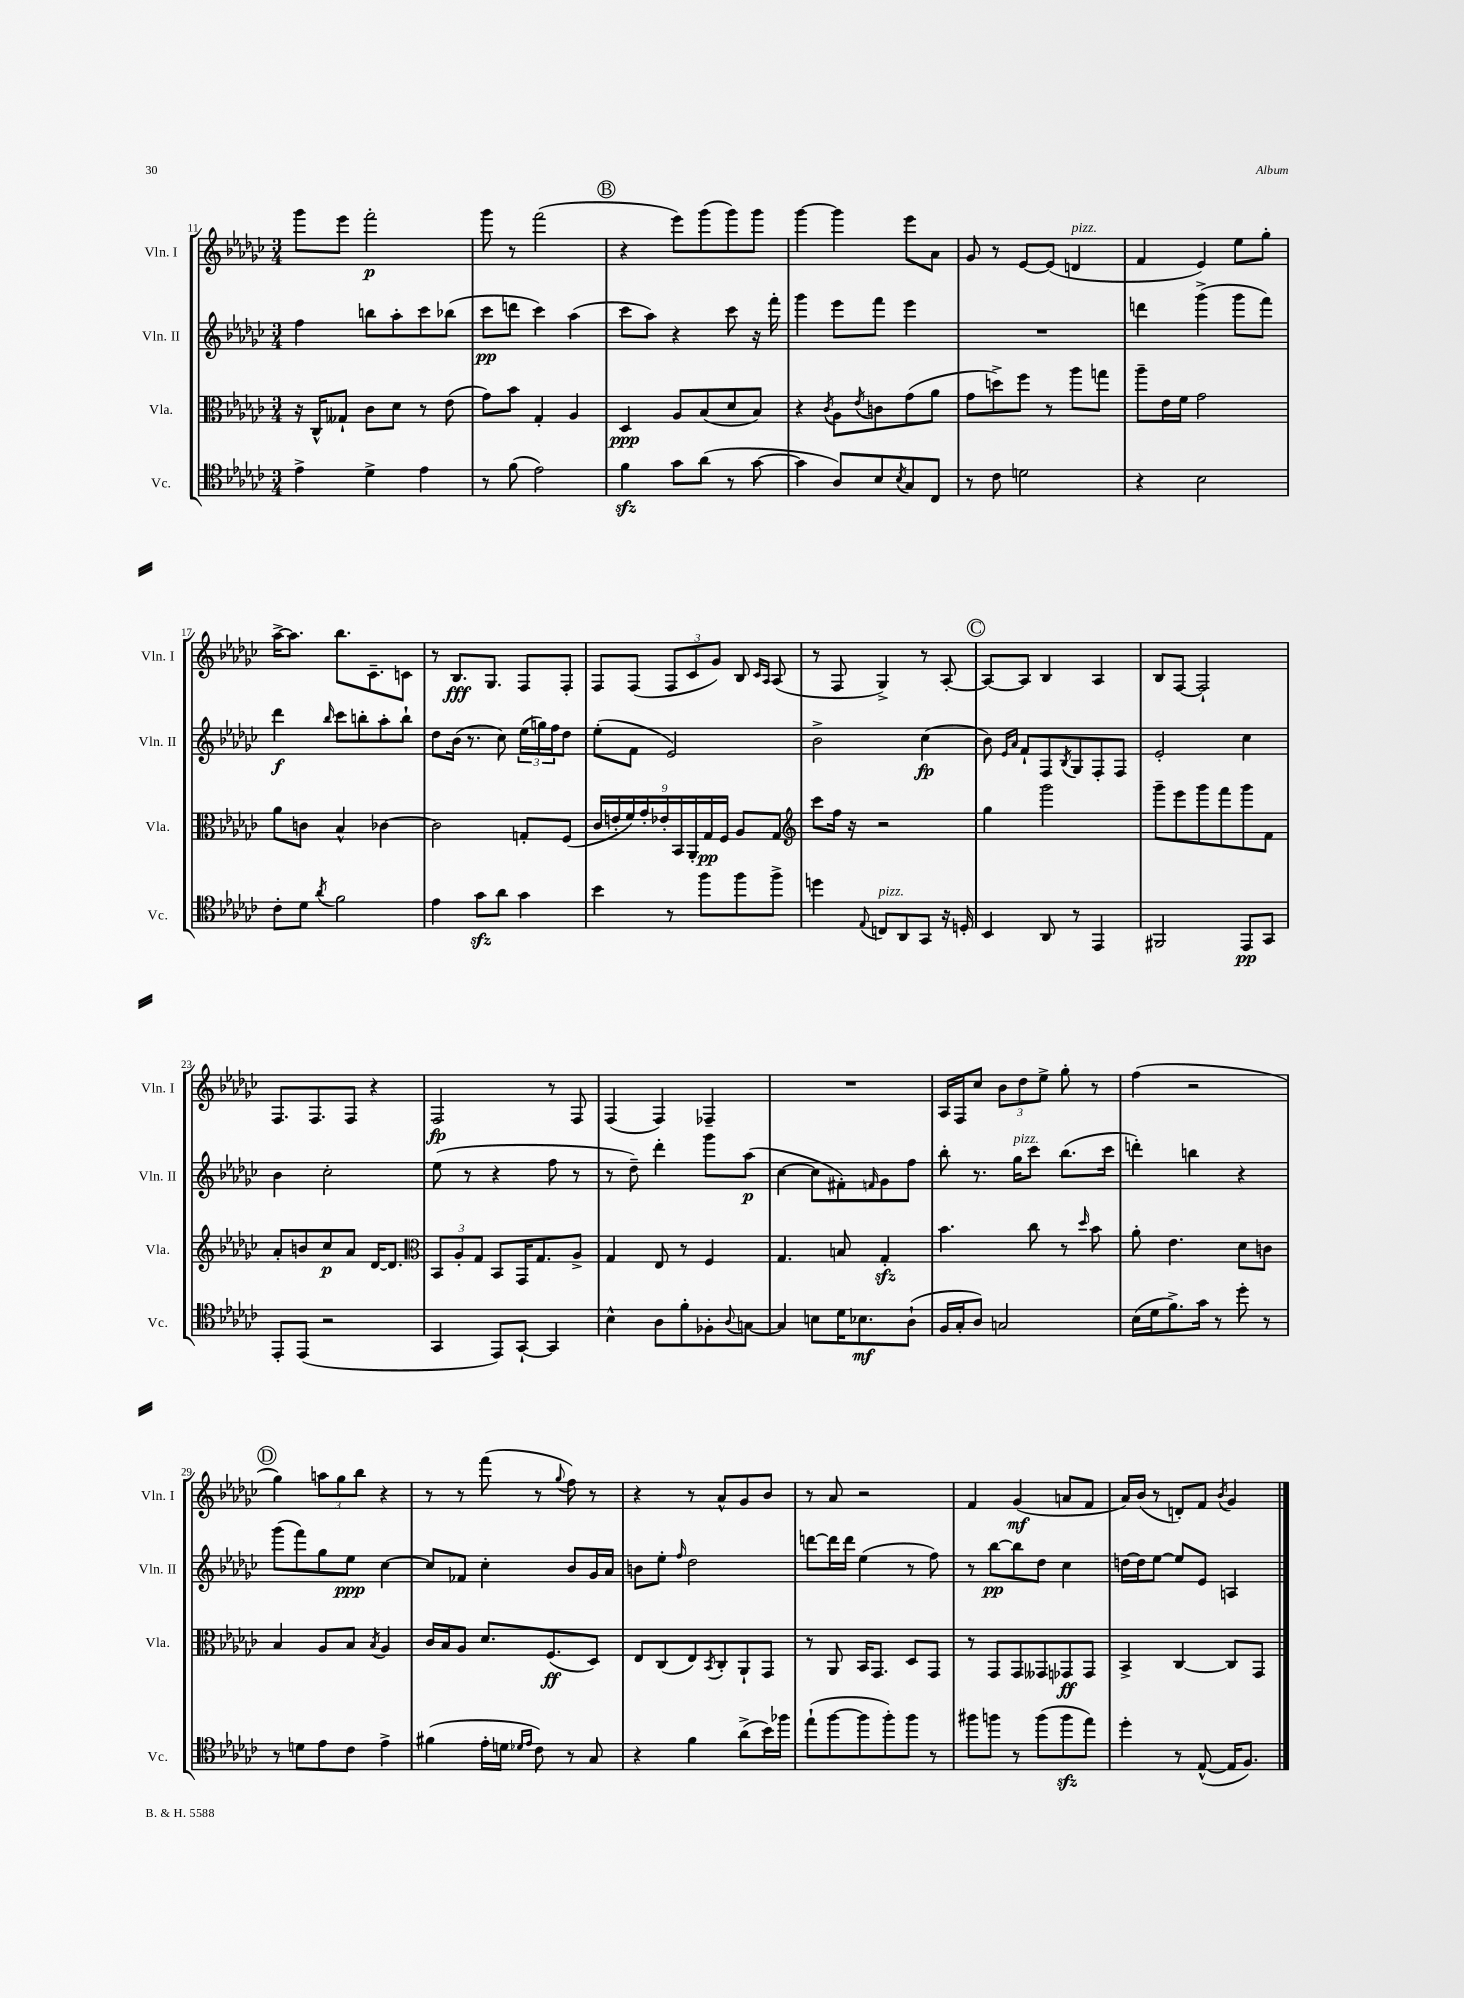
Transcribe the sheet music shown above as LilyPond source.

<<
\new StaffGroup <<
\new Staff = "s0" \with { instrumentName = "Vln. I" shortInstrumentName = "Vln. I" } {
    \clef treble \key ges \major \numericTimeSignature \time 3/4
    ges'''8 ees'''8 f'''2-.\p |
    ges'''8 r8 f'''2( |
    \mark \markup { \circle "B" } r4 ees'''8) ges'''8( ges'''8) ges'''8 |
    ges'''4~ ges'''4 ees'''8 aes'8 |
    ges'8 r8 ees'8~ ees'8( d'4^\markup { \italic "pizz." } |
    f'4 ees'4) ees''8 ges''8-. |
    aes''16~-> aes''8. bes''8. ces'8.-- c'8 |
    r8 bes8.\fff ges8. f8 f8-. |
    f8 f8( \tuplet 3/2 { f8 ces'8 ges'8) } bes8 \grace { ces'16 aes16 } aes8( |
    r8 f8 ges4->) r8 aes8~-. |
    \mark \markup { \circle "C" } aes8~ aes8 bes4 aes4 |
    bes8 f8~ f2-! |
    f8. f8. f8 r4 |
    f2\fp r8 f8 |
    f4( f4) fes4-- |
    R2. |
    aes16 f16 ces''8 \tuplet 3/2 { bes'8 des''8 ees''8-> } ges''8-. r8 |
    f''4( r2 |
    \mark \markup { \circle "D" } ges''4) \tuplet 3/2 { a''8 ges''8 bes''8 } r4 |
    r8 r8 f'''8( r8 \appoggiatura { ges''8 } f''8) r8 |
    r4 r8 aes'8-^ ges'8 bes'8 |
    r8 aes'8 r2 |
    f'4 ges'4\mf( a'8 f'8 |
    aes'16) bes'16( r8 d'8-.) f'8 \acciaccatura { bes'8 } ges'4 \bar "|." |
}
\new Staff = "s1" \with { instrumentName = "Vln. II" shortInstrumentName = "Vln. II" } {
    \clef treble \key ges \major \numericTimeSignature \time 3/4
    f''4 b''8 aes''8-. ces'''8 bes''8( |
    ces'''8\pp d'''8 ces'''4) aes''4( |
    \mark \markup { \circle "B" } ces'''8 aes''8) r4 ces'''8 r16 f'''16-. |
    ges'''4 ees'''8 f'''8 ees'''4 |
    R2. |
    d'''4 ges'''4->( ges'''8 f'''8) |
    des'''4\f \grace { bes''16 } ces'''8 b''8-. aes''8-. b''8-! |
    des''8 bes'16( r8. ces''8) \tuplet 3/2 { ees''16( g''16) f''16 } des''8 |
    ees''8-.( f'8 ees'2) |
    bes'2-> ces''4\fp( |
    \mark \markup { \circle "C" } bes'8) \grace { ees'16 aes'16 } f'8-! f8 \acciaccatura { bes8 } ges8 f8-. f8 |
    ees'2-. ces''4 |
    bes'4 ces''2-. |
    ees''8( r8 r4 f''8 r8 |
    r8 des''8--) des'''4-. ges'''8 aes''8\p( |
    ces''4~ ces''8 fis'8-.) \grace { f'16 } ges'8 f''8 |
    bes''8-. r8. ges''16^\markup { \italic "pizz." } ces'''8 bes''8.( ces'''16 |
    d'''4-.) b''4 r4 |
    \mark \markup { \circle "D" } ges'''8( f'''8) ges''8 ees''8\ppp ces''4~ |
    ces''8 fes'8 ces''4-. bes'8 ges'16 aes'16 |
    b'8 ees''8-. \grace { f''16 } des''2 |
    d'''8~ d'''16 d'''16 ees''4( r8 f''8) |
    r8 bes''8~\pp bes''8 des''8 ces''4 |
    d''16~ d''16 ees''8~ ees''8 ees'8 a4 \bar "|." |
}
\new Staff = "s2" \with { instrumentName = "Vla." shortInstrumentName = "Vla." } {
    \clef alto \key ges \major \numericTimeSignature \time 3/4
    r16 ces16-^ geses8-! ces'8 des'8 r8 ees'8( |
    ges'8) bes'8 ges4-. aes4 |
    \mark \markup { \circle "B" } des4\ppp aes8 bes8( des'8 bes8) |
    r4 \acciaccatura { ces'8 } aes8 \acciaccatura { ees'8 } c'8 ges'8( aes'8 |
    ges'8 d''8->) f''8 r8 aes''8 g''8 |
    aes''8-- ees'16 f'16 ges'2 |
    aes'8 c'8 bes4-^ ces'4~ |
    ces'2 g8-. f8( |
    \tuplet 9/8 { ces'16 e'16-. f'16) ges'16-. ees'16-. bes,16 aes,16-. ges16\pp f16 } aes8 ges8 |
    \clef treble ces'''8 f''16 r16 r2 |
    \mark \markup { \circle "C" } ges''4 ges'''2 |
    ges'''8-- ees'''8 ges'''8 f'''8 ges'''8 f'8 |
    aes'8-. b'8 ces''8\p aes'8 des'16~ des'8. |
    \clef alto \tuplet 3/2 { bes,8 aes8-. ges8 } bes,8 ges,16 ges8. aes8-> |
    ges4 ees8 r8 f4 |
    ges4. b8 ges4-.\sfz |
    bes'4. ces''8 r8 \grace { des''16 } bes'8 |
    aes'8-. ees'4. des'8 c'8 |
    \mark \markup { \circle "D" } bes4 aes8 bes8 \acciaccatura { bes8 } aes4 |
    ces'16 bes16 aes8 des'8. f8.\ff( des8) |
    ees8 ces8( ees8) \acciaccatura { bes,8 } ces8-. aes,8-! ges,8 |
    r8 aes,8 bes,16 ges,8. des8 ges,8 |
    r8 ges,8 ges,8 geses,8 ges,8\ff ges,8 |
    bes,4-> ces4~ ces8 ges,8 \bar "|." |
}
\new Staff = "s3" \with { instrumentName = "Vc." shortInstrumentName = "Vc." } {
    \clef tenor \key ges \major \numericTimeSignature \time 3/4
    ees'4-> des'4-> ees'4 |
    r8 f'8( ees'2) |
    \mark \markup { \circle "B" } f'4\sfz ges'8 aes'8( r8 ges'8~ |
    ges'4 aes8) bes8 \acciaccatura { bes8 } ges8 ces8 |
    r8 ces'8 d'2 |
    r4 bes2 |
    ces'8-. des'8 \acciaccatura { aes'8 } f'2 |
    ees'4 ges'8\sfz aes'8 ges'4 |
    bes'4 r8 f''8 f''8 f''8-> |
    d''4 \appoggiatura { ees8 } c8^\markup { \italic "pizz." } aes,8 ges,8 r16 d16-. |
    \mark \markup { \circle "C" } bes,4 aes,8 r8 ees,4 |
    fis,2 ees,8\pp ges,8 |
    ees,8-. ees,8( r2 |
    ges,4 ees,8) ges,8~-! ges,4 |
    bes4-^ aes8 f'8-. fes8-. \appoggiatura { aes8 } g8~ |
    g4 b8 des'16 bes8.\mf aes8-!( |
    f16 ges16-. aes8) g2 |
    bes16( des'16 f'8.->) ges'16 r8 des''8-. r8 |
    \mark \markup { \circle "D" } r8 d'8 ees'8 ces'8 ees'4-> |
    fis'4( ees'16-. d'16 \grace { des'16 ees'16 } ces'8) r8 ges8 |
    r4 f'4 aes'8->( bes'16) fes''16 |
    ees''8-!( f''8~ f''8 f''8-.) f''8 r8 |
    fis''8 f''8 r8 f''8( f''8\sfz ees''8) |
    des''4-. r8 ees8~-^( ees16 f8.) \bar "|." |
}
>>
>>
\layout { \context { \Score currentBarNumber = #11 } }
